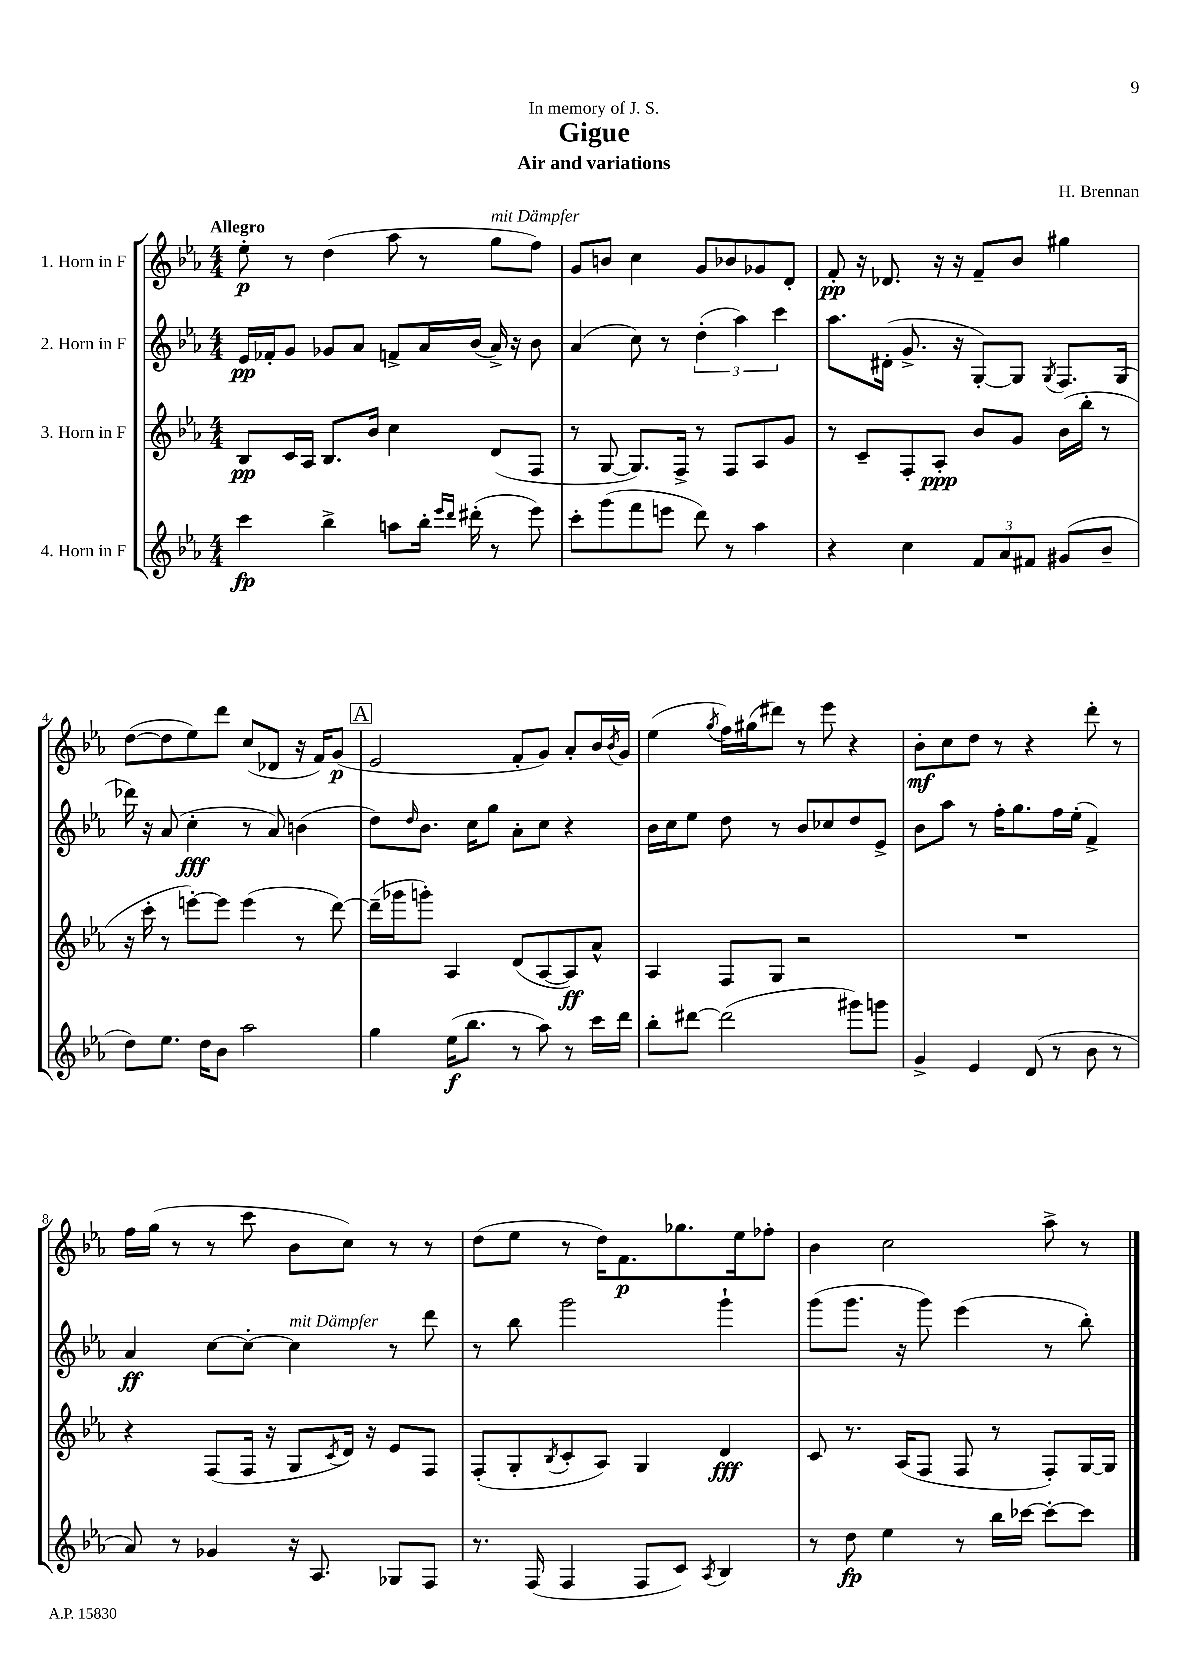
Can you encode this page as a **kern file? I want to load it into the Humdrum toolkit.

**kern	**kern	**kern	**kern
*staff4	*staff3	*staff2	*staff1
*clefG2	*clefG2	*clefG2	*clefG2
*k[b-e-a-]	*k[b-e-a-]	*k[b-e-a-]	*k[b-e-a-]
*M4/4	*M4/4	*M4/4	*M4/4
4ccc	8B-	16e-	8ee-'
.	.	16f-'	.
.	16c	8g	8r
.	16A-	.	.
4bb-^	8.B-	8g-	(4dd
.	.	8a-	.
.	16b-	.	.
8aa	4cc	8f^	8aa-
16bb-'	.	16a-	8r
16qqeee-	.	.	.
16qqddd	.	.	.
(16ddd#'	.	(16b-	.
8r	(8d	16a-^)	8gg
.	.	16r	.
8eee-)	8F	8b-	8ff)
=	=	=	=
8ccc'	8r	(4a-	8g
(8ggg	[8G	.	8b
8fff	8.G])	8cc)	4cc
8eee	.	8r	.
.	16F^	.	.
8ddd)	8r	(6dd'	8g
8r	8F	.	8b-
.	.	6aa-)	.
4aa-	8A-	.	8g-
.	.	6ccc	.
.	8g	.	8d'
=	=	=	=
4r	8r	8.aa-	8f'
.	8c~	.	16r
.	.	(16d#'	8.d-
4cc	8F'	8.g^	.
.	8A-'	.	16r
.	.	16r	16r
12f	8b-	[8G')	8f~
12a-	.	.	.
.	8g	8G]	8b-
12f#	.	.	.
.	.	8qG	.
(8g#	(16b-	8.F	4gg#
.	16bb-'	.	.
8b-~	8r	.	.
.	.	(16G	.
=	=	=	=
8dd)	16r	16ddd-)	([8dd
.	16ccc'	16r	.
8.ee-	8r	(8a-	8dd]
.	[8eee')	4cc'	8ee-)
16dd	.	.	.
8b-	8eee]	.	8ddd
2aa-	(4eee	8r	(8cc
.	.	8a-)	8d-
.	8r	(4b	16r
.	.	.	16f)
.	[8ddd)	.	(8g
=	=	=	=
4gg	(16ddd~]	8dd)	2e-
.	16ggg-	.	.
.	.	16qqdd	.
.	8ggg')	8.b-	.
(16ee-	4A-	.	.
8.bb-	.	16cc	.
.	.	8gg	.
8r	(8d	8a-'	8f'
8aa-)	[8A-	8cc	8g)
8r	8A-])	4r	8a-'
16ccc	8a-^^	.	16b-
.	.	.	8qb-
16ddd	.	.	16g
=	=	=	=
8bb-'	4A-	16b-	(4ee-
.	.	16cc	.
[8ddd#	.	8ee-	.
.	.	.	8qgg
(2ddd#]	8F	8dd	16ff)
.	.	.	(16gg#
.	8G	8r	8ddd#)
.	2r	8b-	8r
.	.	8cc-	8eee-
8ggg#)	.	8dd	4r
8ggg	.	8e-^	.
=	=	=	=
4g^	1r	8b-	8b-'
.	.	8aa-	8cc
4e-	.	8r	8dd
.	.	16ff'	8r
.	.	8.gg	.
(8d	.	.	4r
8r	.	16ff	.
.	.	(16ee-'	.
8b-	.	4f^)	8ddd'
8r	.	.	8r
=	=	=	=
8a-)	4r	4a-	16ff
.	.	.	(16gg
8r	.	.	8r
4g-	(8F	[8cc	8r
.	16F	8cc'_	8ccc
.	16r	.	.
16r	8G	4cc]	8b-
8.A-	.	.	.
.	8qc	.	.
.	16d)	.	8cc)
.	16r	.	.
8G-	8e-	8r	8r
8F	8F	8ddd	8r
=	=	=	=
8.r	(8F'	8r	(8dd
.	8G'	8bb-	8ee-
(16F	.	.	.
.	8qB-	.	.
4F	8c'	2ggg	8r
.	8A-)	.	16dd)
.	.	.	8.f
8F	4G	.	.
8c)	.	.	8.gg-
8qA-	.	.	.
4B-	4d	4ggg`	.
.	.	.	16ee-
.	.	.	8ff-'
=	=	=	=
8r	8c	(8ggg	4b-
8dd	8.r	8.ggg	.
4ee-	.	.	2cc
.	(16A-	16r	.
.	8F	8ggg)	.
8r	8F	(4eee-	.
16bb-	8r	.	.
[16ccc-	.	.	.
8ccc-'_	8F')	8r	8aa-^
8ccc-]	[16G	8bb-')	8r
.	16G]	.	.
==	==	==	==
*-	*-	*-	*-
